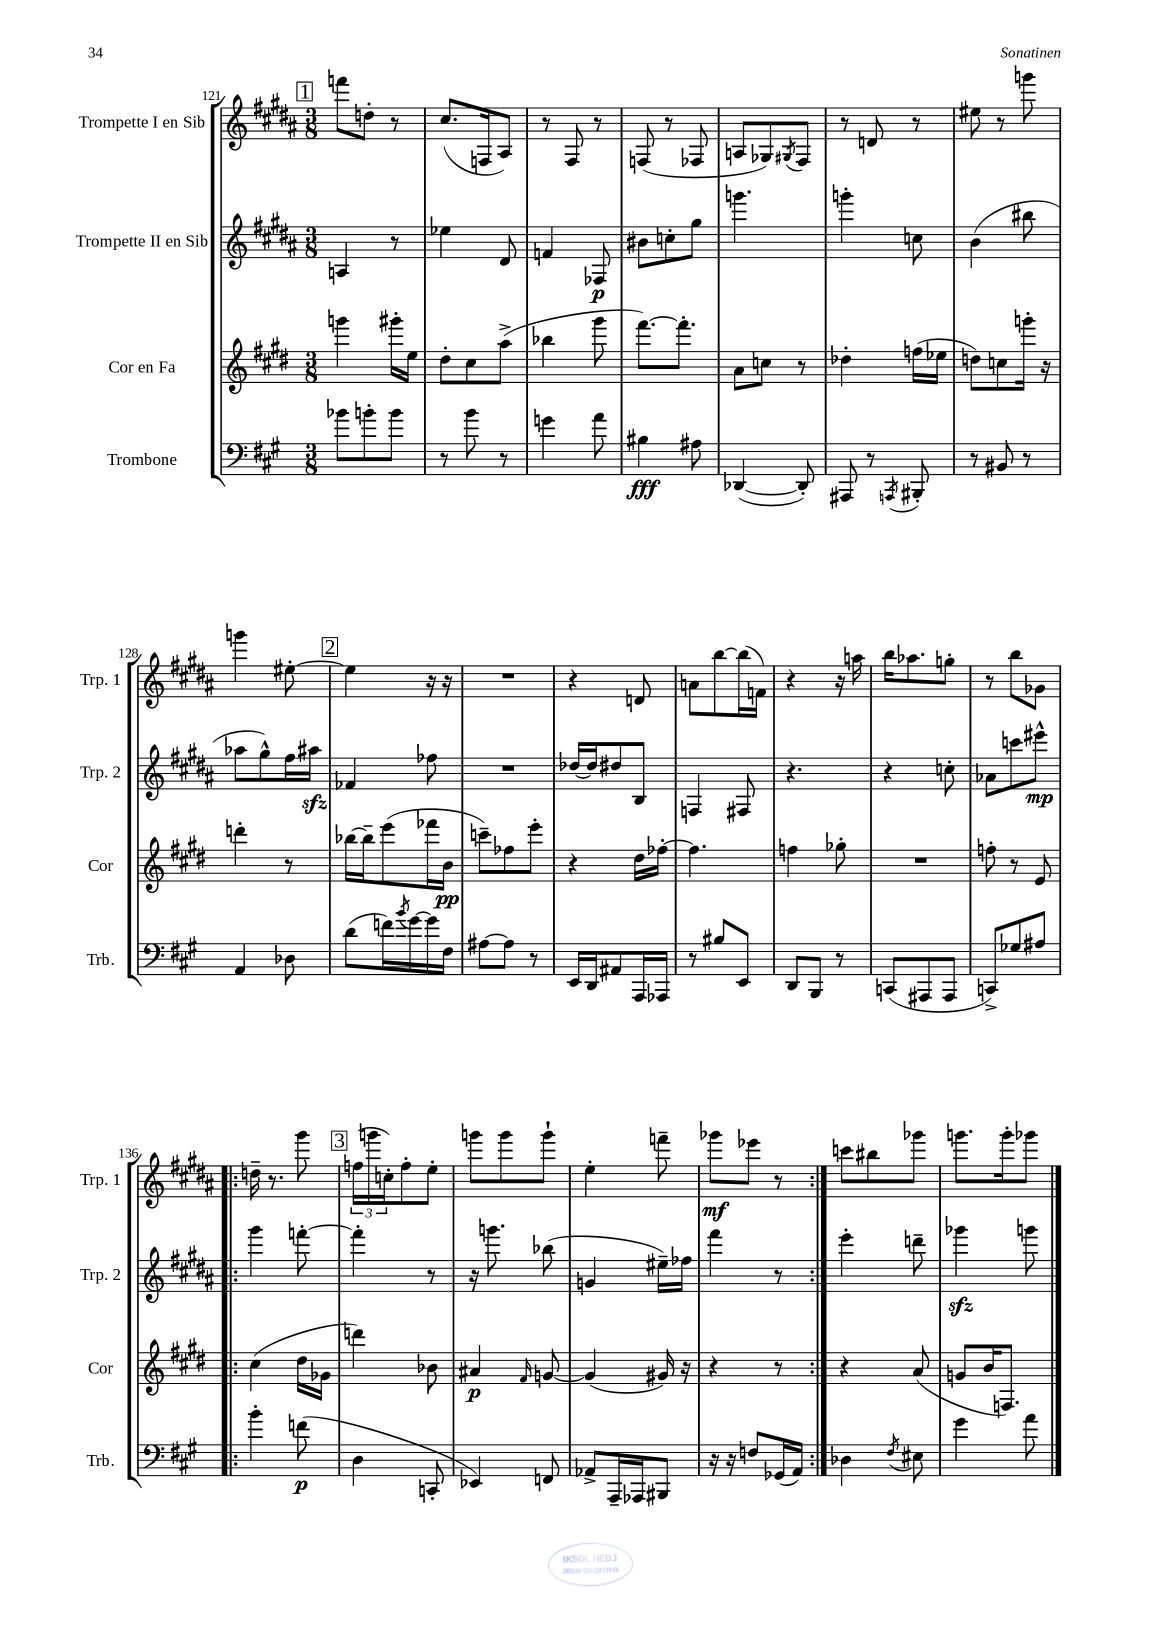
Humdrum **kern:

**kern	**kern	**kern	**kern
*staff4	*staff3	*staff2	*staff1
*clefF4	*clefG2	*clefG2	*clefG2
*k[f#c#g#]	*k[f#c#g#d#]	*k[f#c#g#d#a#]	*k[f#c#g#d#a#]
*M3/8	*M3/8	*M3/8	*M3/8
8b-	4ggg	4A	8fff
8b'	.	.	8dd'
8b	16ggg#'	8r	8r
.	16ee	.	.
=	=	=	=
8r	8dd#'	4ee-	(8.cc#
8b	8cc#	.	.
.	.	.	16F
8r	(8aa^	8d#	8A#)
=	=	=	=
4g	4bb-	4f	8r
.	.	.	8F#
8a	8ggg#	8F-	8r
=	=	=	=
4B#	[8.fff#)	8b#	(8F
.	.	8cc'	8r
.	8.fff#']	.	.
8A#	.	8gg#	8F-
=	=	=	=
([4DD-	8a	4.ggg	8A
.	8cc	.	8G-)
.	.	.	8qG#
8DD-'])	8r	.	8F#
=	=	=	=
8AAA#	4dd-'	4ggg'	8r
8r	.	.	8d
8qAAA	.	.	.
8BBB#'	(16ff	8cc	8r
.	16ee-	.	.
=	=	=	=
8r	8dd)	(4b	8ee#
8BB#	8cc	.	8r
8r	16ggg'	8bb#	8ggg
.	16r	.	.
=	=	=	=
4AA	4ddd'	8aa-	4ggg
.	.	8gg#^^)	.
8D-	8r	16ff#	[8ee#'
.	.	16aa#	.
=	=	=	=
(8d	[16bb-	4f-	4ee#]
.	16bb-~]	.	.
16f)	(8eee	.	.
8qb	.	.	.
[16g#	.	.	.
16g#]	16fff-	8ff-	16r
16F#	16b	.	16r
=	=	=	=
[8A#	8ccc~)	4.r	4.r
8A#]	8ff-	.	.
8r	8eee'	.	.
=	=	=	=
16EE	4r	[16dd-	4r
16DD	.	16dd-]	.
8AA#	.	8dd#	.
16AAA	16dd#	8B	8d
16AAA-	[16ff-'	.	.
=	=	=	=
8r	4.ff-]	4F	8a
8B#	.	.	[8bb
8EE	.	8F#	(16bb]
.	.	.	16f)
=	=	=	=
8DD	4ff	4.r	4r
8BBB	.	.	.
8r	8gg-'	.	16r
.	.	.	16aa
=	=	=	=
(8CC	4.r	4r	16bb
.	.	.	8.aa-
8AAA#	.	.	.
8AAA#	.	8cc'	8gg'
=	=	=	=
8CC^)	8ff'	8a-	8r
8G-	8r	8ccc	8bb
8A#	8e	8eee#^^	8g-
=!|:	=!|:	=!|:	=!|:
4b'	(4cc#	4ggg#	16dd~
.	.	.	8.r
(8f	16dd#	[8fff'	8ggg#
.	16g-	.	.
=	=	=	=
4D	4ddd)	4fff']	(24ff
.	.	.	24ggg
.	.	.	24cc')
.	.	.	8ff'
8CC'	8b-	8r	8ee'
=	=	=	=
4EE-)	4a#	16r	8ggg
.	.	8.ggg	.
.	.	.	8ggg
.	16qqf#	.	.
8FF	[8g	(8bb-	8ggg`
=	=	=	=
8AA-^	(4g]	4g	4ee'
16AAA~	.	.	.
16AAA-	.	.	.
8BBB#	16g#)	16ee#~)	8fff~
.	16r	16ff-	.
=	=	=	=
16r	4r	4fff#	8ggg-
16r	.	.	.
8F	.	.	8eee-
(16GG-	8r	8r	8r
16AA)	.	.	.
=:|!	=:|!	=:|!	=:|!
4D-	4r	4eee'	8ccc
.	.	.	8bb#
8qF#	.	.	.
8E#	(8a	8ddd~	8ggg-
=	=	=	=
4g#	8g	4ggg-	8.ggg
.	16b	.	.
.	8.F)	.	16ggg'
8a	.	8ggg	8ggg-
==	==	==	==
*-	*-	*-	*-
